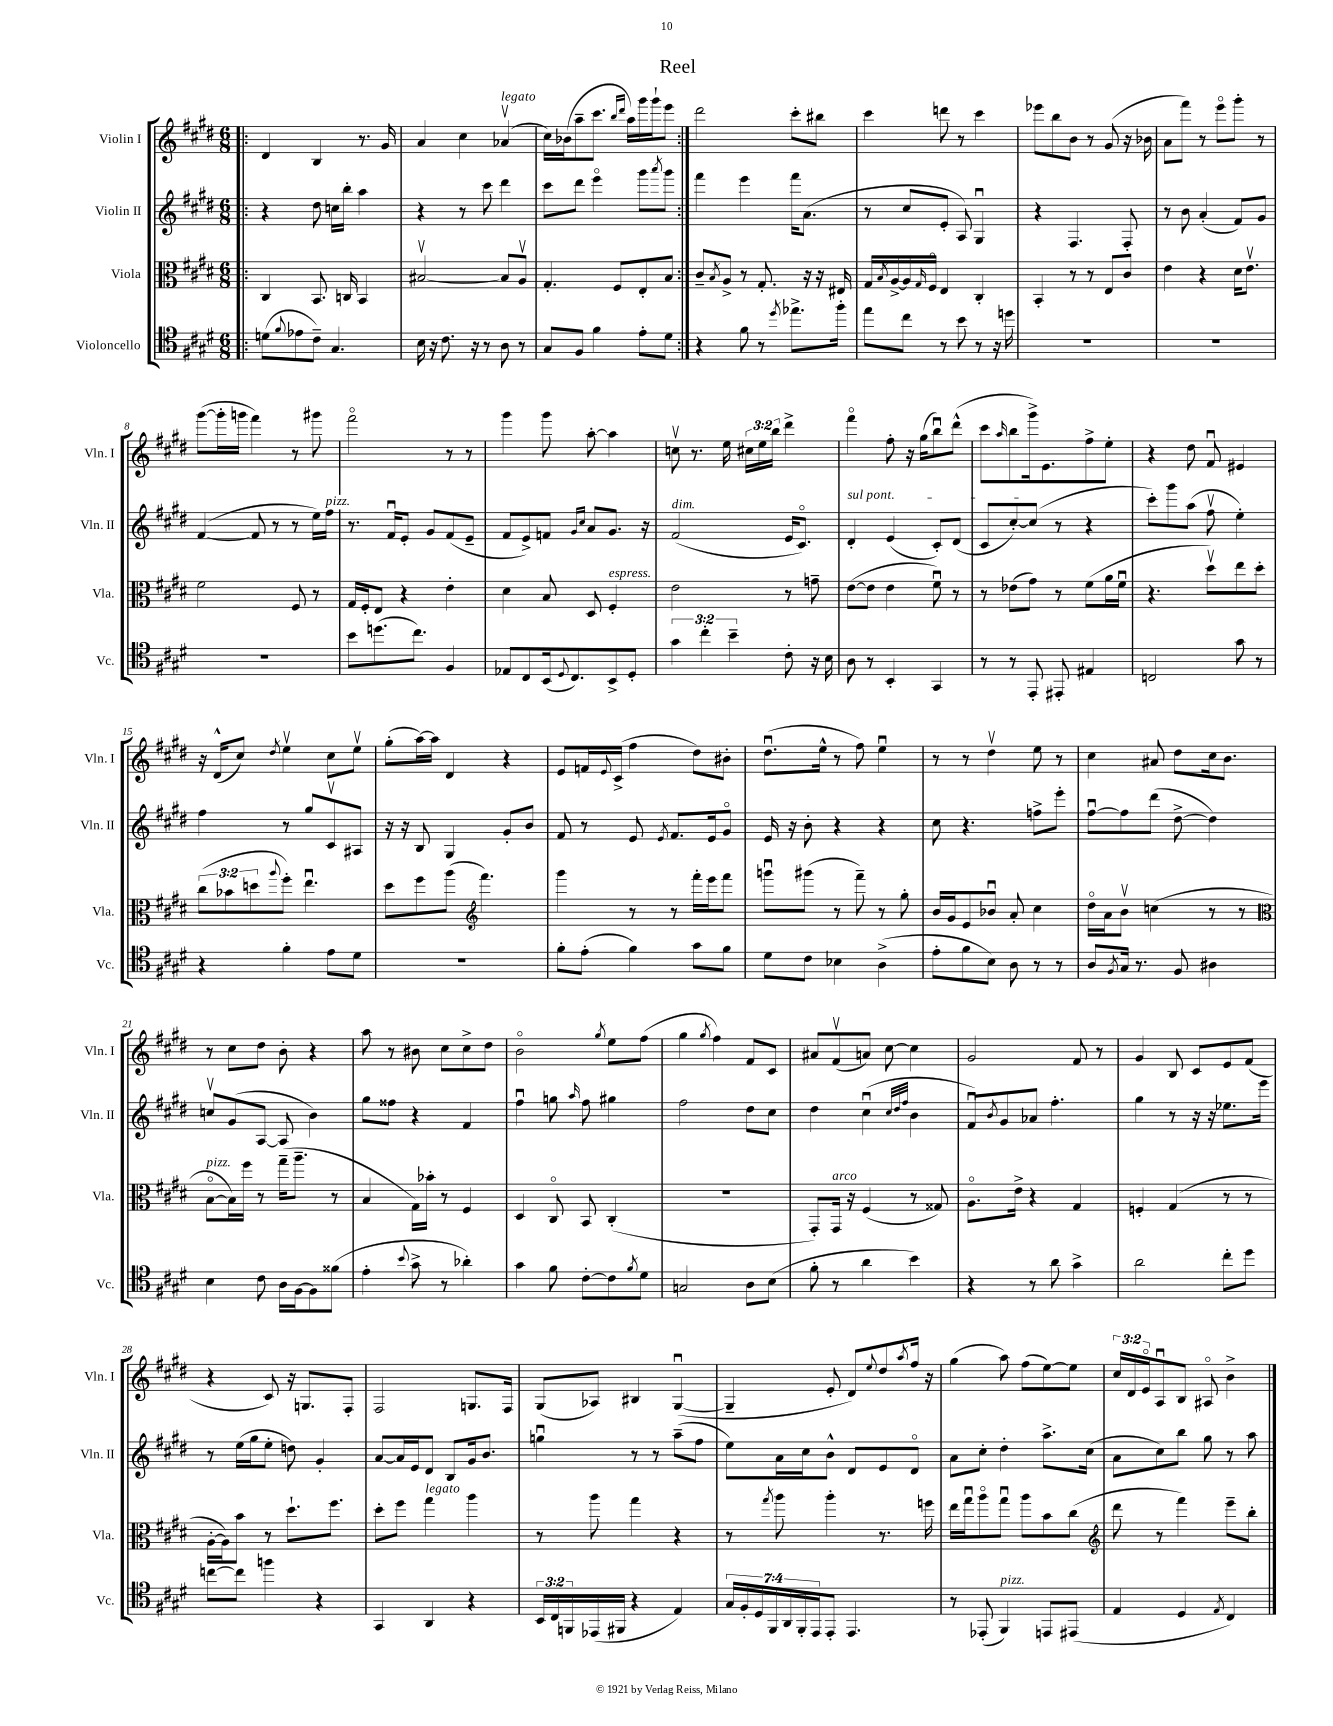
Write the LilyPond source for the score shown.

\header { title = "Reel" }
<<
\new StaffGroup <<
\new Staff = "s0" \with { instrumentName = "Violin I" shortInstrumentName = "Vln. I" } {
    \clef treble \key e \major \numericTimeSignature \time 6/8 \override Staff.TupletNumber.text = #tuplet-number::calc-fraction-text
    \repeat volta 2 { \bar ".|:" dis'4 b4 r8. gis'16 |
    a'4 cis''4 aes'4\upbow^\markup { \italic "legato" }( |
    cis''16) bes'16( a''8-- cis'''8. \grace { b''16 dis'''16 } a''16) gis'''16 gis'''16-! e'''8 | }
    dis'''2 cis'''8-. bis''8 |
    cis'''4 d'''8 r8 cis'''4 |
    ees'''8 b''8 b'8 r8 gis'8( r16 bes'16 |
    a'8 fis'''8) r8 e'''8\flageolet gis'''8-. r8 |
    gis'''8~( gis'''16-. g'''16 fis'''4) r8 gis'''8 |
    fis'''2\flageolet r8 r8 |
    gis'''4 gis'''8 a''8~-. a''4 |
    c''8\upbow r8. e''16 \tuplet 3/2 { cis''16 e''16 b''16 } dis'''4-> |
    fis'''4\flageolet fis''8-. r16 gis''16( b''8\downbow) dis'''8-^( |
    cis'''8 \grace { a''16 } b''8 gis'''16->) e'8. fis''8-> e''8-. |
    r4 dis''8 fis'8\downbow eis'4 |
    r16 dis'16-^( cis''8) \acciaccatura { dis''8 } e''4\upbow cis''8 e''8\upbow |
    gis''8-.( a''16~) a''16 dis'4 r4 |
    e'8 f'16 \appoggiatura { e'8 } cis'16->( fis''4 dis''8) bis'8-. |
    dis''8.\downbow( e''16-^ r8 fis''8) e''4\downbow |
    r8 r8 dis''4\upbow e''8 r8 |
    cis''4 ais'8 dis''8 cis''16 b'8. |
    r8 cis''8 dis''8 b'8-. r4 |
    a''8 r8 bis'8 cis''8 cis''8-> dis''8 |
    b'2\flageolet \acciaccatura { gis''8 } e''8 fis''8( |
    gis''4 \acciaccatura { gis''8 } fis''4) fis'8 cis'8 |
    ais'8 fis'8\upbow( a'8) cis''8~ cis''4 |
    gis'2 fis'8 r8 |
    gis'4 b8 cis'8 e'8 fis'8( |
    r4 cis'8) r16 g8. fis8-. |
    fis2 g8. fis16 |
    gis8( aes8) bis4 gis4~\downbow( |
    gis4-- e'8-. dis'8) \appoggiatura { e''8 } dis''8 \acciaccatura { a''8 } fis''16 r16 |
    gis''4( a''8) fis''8( e''8~) e''8 |
    \tuplet 3/2 { cis''16 dis'16 e'16\flageolet } a8\downbow b8 ais8\flageolet b'4-> \bar "|." |
}
\new Staff = "s1" \with { instrumentName = "Violin II" shortInstrumentName = "Vln. II" } {
    \clef treble \key e \major \numericTimeSignature \time 6/8
    \repeat volta 2 { \bar ".|:" r4 dis''8 c''16 b''16-. a''4 |
    r4 r8 cis'''8 dis'''4 |
    cis'''8 dis'''8 e'''4\flageolet gis'''8 \acciaccatura { a'''8 } gis'''8 | }
    fis'''4 e'''4 fis'''16 a'8.( |
    r8 cis''8 e'8-. a8) gis4\downbow |
    r4 fis4. fis8-. |
    r8 b'8 a'4-.( fis'8) gis'8 |
    fis'4~( fis'8 r8 r8 e''16) fis''16^\markup { \italic "pizz." } |
    r8. fis'16\downbow e'8-. gis'8 fis'8( e'8-- |
    fis'8 e'8->) f'8 \grace { gis'16 cis''16 } a'8 gis'8. r16 |
    fis'2^\markup { \italic "dim." }( e'16 cis'8.\flageolet) |
    \once \override TextSpanner.bound-details.left.text = \markup { \italic "sul pont." } dis'4-.\startTextSpan e'4( cis'8-.) dis'8( |
    cis'8 cis''8~-.) cis''8\stopTextSpan( r8 r4 |
    cis'''8-.) gis'''8 a''8( fis''8\upbow e''4-.) |
    fis''4 r8 gis''8 cis'8\upbow ais8 |
    r16 r16 b8 gis4 gis'8-. b'8 |
    fis'8 r8 e'8 \acciaccatura { e'8 } fis'8. e'16 gis'8\flageolet |
    e'16 r16 b'8-. r4 r4 |
    cis''8 r4. f''8-> e'''8-. |
    fis''8~\downbow fis''8 dis'''8( dis''8~-> dis''4) |
    c''8\upbow gis'8( a8~ a8 b'4) |
    gis''8 fisis''8 r4 fis'4 |
    fis''4\downbow g''8 \grace { a''16 } fis''8 gis''4 |
    fis''2 dis''8 cis''8 |
    dis''4 cis''4\downbow( \grace { cis''32 dis''32 fis''32 } b'4 |
    fis'8\downbow) \acciaccatura { b'8 } gis'8 aes'8 fis''4.-. |
    gis''4 r8 r16 r16 ees''8. e'''16 |
    r8 e''16( gis''16 e''8-. d''8) gis'4-. |
    a'8~ a'16 e'16 dis'8 b8 gis'16 b'8. |
    g''4\downbow r8 r8 a''8--( fis''8 |
    e''8) a'16 cis''16 b'8-^ dis'8 e'8 dis'8\flageolet |
    a'8 cis''8-. dis''4-. a''8.-> cis''16( |
    a'8 cis''8) b''8 gis''8 r8 a''8 \bar "|." |
}
\new Staff = "s2" \with { instrumentName = "Viola" shortInstrumentName = "Vla." } {
    \clef alto \key e \major \numericTimeSignature \time 6/8 \override Staff.TupletNumber.text = #tuplet-number::calc-fraction-text
    \repeat volta 2 { \bar ".|:" cis4 b,8. c16 b,4 |
    bis2~\upbow bis8 a8\upbow |
    gis4.-. fis8 e8-. b8 | }
    cis'8-- \acciaccatura { b8 } a8-> r8 gis8.-. r16 r16 eis16 |
    gis16 \acciaccatura { b8 } a16~-> a16 \grace { gis16 } fis16\flageolet e4 cis4-. |
    b,4-. r8 r8 e8 cis'8 |
    e'4 r4 dis'16 e'8.\upbow |
    fis'2 fis8 r8 |
    gis16 fis16-. e8 r4 e'4-. |
    dis'4 b8 dis8 fis4-.^\markup { \italic "espress." } |
    e'2 r8 g'8-- |
    e'8~( e'8 e'4 fis'8\downbow) r8 |
    r8 ees'8( gis'8) r8 fis'8( a'16 fis'16\downbow |
    r4. dis''8\upbow) e''8 dis''8-. |
    \tuplet 3/2 { cis''8( bes'8 d''8 } \appoggiatura { a''8 } fis''8-.) e''4.\downbow |
    dis''8 fis''8 a''8( \clef treble fis'''4.) |
    gis'''4 r8 r8 fis'''16-. e'''16 fis'''8 |
    g'''8\downbow gis'''8( r8 fis'''8--) r8 gis''8-. |
    b'16 gis'16 e'8 bes'8\downbow a'8-. cis''4 |
    dis''16\flageolet a'16 b'8\upbow c''4( r8 r8 |
    \clef alto b8~\flageolet^\markup { \italic "pizz." } b16) fis''16 r8 gis''16--( a''8.-- r8 |
    b4 gis16) bes'16-. r8 fis4 |
    dis4 cis8\flageolet b,8 cis4-.( |
    R2. |
    gis,8-.) gis,16^\markup { \italic "arco" } r16 fis4( r8 gisis8) |
    a8.\flageolet e'16-> r4 gis4 |
    f4-. gis4( r8 r8 |
    a16~-. a16) b'8 r8 dis''8.-! fis''8. |
    dis''8-. fis''8 gis''4^\markup { \italic "legato" } a''4 |
    r8 a''8 gis''4 r4 |
    r8 \acciaccatura { gis''8 } a''8 a''4-. r8. f''16 |
    e''16 gis''16\downbow a''8\flageolet gis''8\downbow a''8 b'8 cis''8( |
    \clef treble dis'''8 r8 fis'''4) e'''8-- b''8-. \bar "|." |
}
\new Staff = "s3" \with { instrumentName = "Violoncello" shortInstrumentName = "Vc." } {
    \clef tenor \key e \major \numericTimeSignature \time 6/8 \override Staff.TupletNumber.text = #tuplet-number::calc-fraction-text
    \repeat volta 2 { \bar ".|:" d'8( \appoggiatura { fis'8 } ees'8 cis'8--) gis4. |
    b16 r16 cis'8. r16 r8 a8 r8 |
    gis8 fis8 fis'4 e'8-. dis'8 | }
    r4 fis'8 r8 \acciaccatura { dis''8 } ees''8.-> fis''16-. |
    e''8 cis''8 r8 b'8 r8 r16 d''16 |
    R2. |
    R2. |
    R2. |
    b'8 d''8.( cis''8.) fis4 |
    ees8 cis8 b,16( \appoggiatura { dis8 } cis8.) b,8-> dis8-. |
    \tuplet 3/2 { gis'4 cis''4-. b'4-- } cis'8-. r16 b16 |
    a8 r8 b,4-. gis,4 |
    r8 r8 e,8-. eis,8-. eis4 |
    c2 gis'8 r8 |
    r4 fis'4-. e'8 dis'8 |
    R2. |
    fis'8-. e'8-.( fis'4) gis'8 fis'8 |
    dis'8 cis'8 bes4 a4->( |
    e'8-. fis'8 b8) a8 r8 r8 |
    a8 \acciaccatura { fis8 } gis16 r8. fis8 ais4 |
    b4 cis'8 a16 fis16~ fis8 fisis'8( |
    e'4-. \appoggiatura { b'8 } gis'8-> r8 aes'4-.) |
    gis'4 fis'8 cis'8~-. cis'8 \acciaccatura { fis'8 } dis'8 |
    g2 a8 b8( |
    fis'8-. r8 a'4 b'4) |
    r4 r8 a'8 gis'4-> |
    a'2 cis''8-. dis''8 |
    c''8~ c''8 f''4 r4 |
    gis,4 a,4 r4 |
    \tuplet 3/2 { b,16 cis16 f,16 } ees,16( fis,16 r4 e4) |
    \tuplet 7/4 { gis16 fis16-. dis16 fis,16 a,16 fis,16-. e,16 } e,8-. e,4. |
    r8 ees,8-.( fis,4^\markup { \italic "pizz." }) e,8 eis,8( |
    e4 dis4 \acciaccatura { e8 } cis4) \bar "|." |
}
>>
>>
